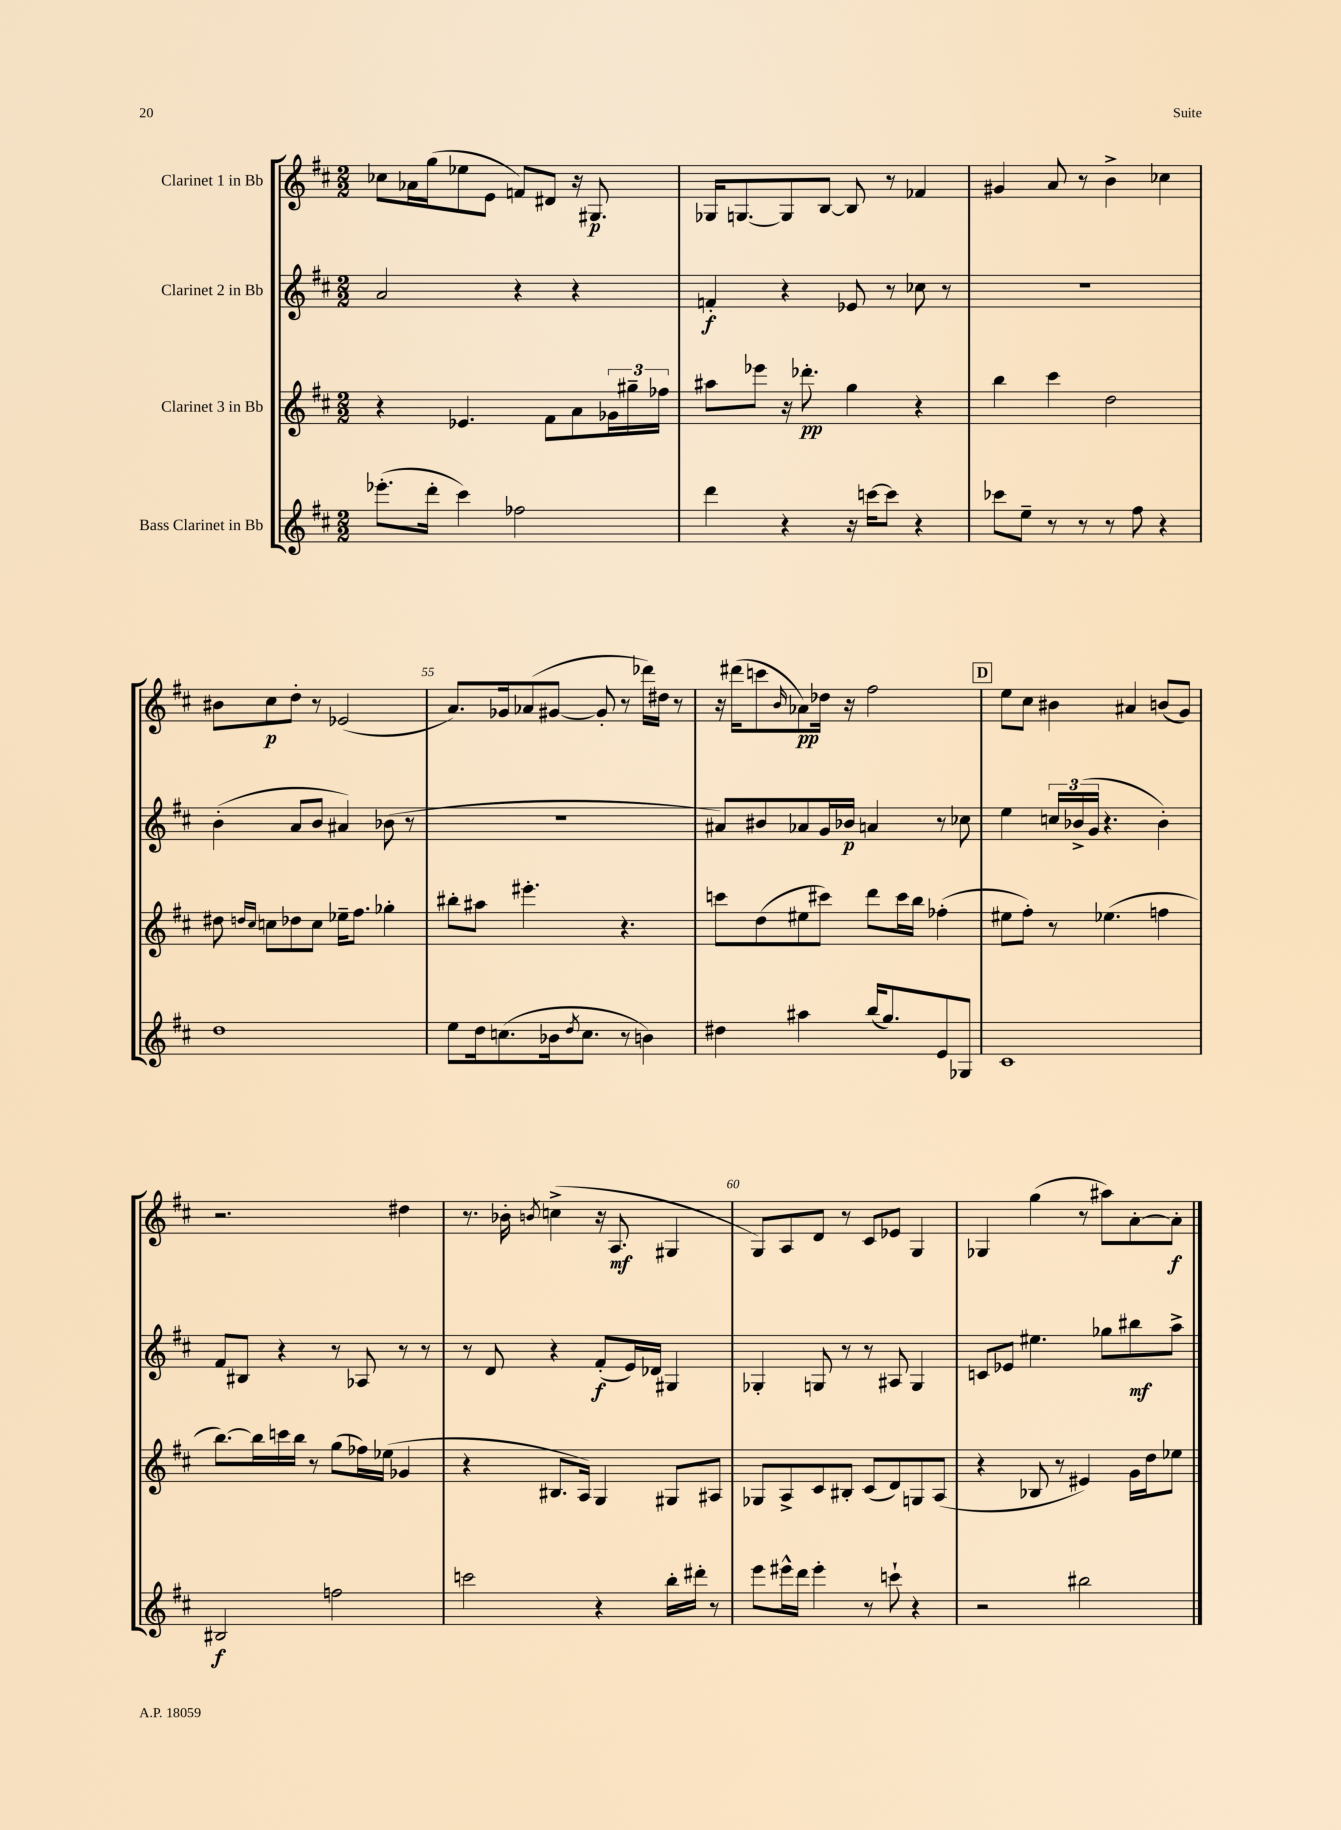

**kern	**dynam	**kern	**dynam	**kern	**dynam	**kern	**dynam
*part4	*part4	*part3	*part3	*part2	*part2	*part1	*part1
*staff4	*staff4	*staff3	*staff3	*staff2	*staff2	*staff1	*staff1
*I"Bass Clarinet in Bb	*	*I"Clarinet 3 in Bb	*	*I"Clarinet 2 in Bb	*	*I"Clarinet 1 in Bb	*
*clefG2	*	*clefG2	*	*clefG2	*	*clefG2	*
*k[f#c#]	*	*k[f#c#]	*	*k[f#c#]	*	*k[f#c#]	*
*M2/2	*	*M2/2	*	*M2/2	*	*M2/2	*
=51	=51	=51	=51	=51	=51	=51	=51
(8.eee-X'\L	.	4r	.	2a/	.	8cc-X\L	.
.	.	.	.	.	.	16a-X\L	.
16ddd'\Jk	.	.	.	.	.	(16gg\J	.
4ccc#\)	.	4.e-X/	.	.	.	8ee-X\	.
.	.	.	.	.	.	8e\J	.
2ff-X\	.	.	.	4r	.	8fn/L)	.
.	.	8f#\L	.	.	.	8d#X/J	.
.	.	8a\	.	4r	.	16r	.
.	.	.	.	.	.	8.G#X/	p
.	.	24g-X\L	.	.	.	.	.
.	.	24gg#X~\	.	.	.	.	.
.	.	24ff-X\JJ	.	.	.	.	.
=52	=52	=52	=52	=52	=52	=52	=52
4ddd\	.	8aa#X\L	.	4fn'/	f	16G-X/KL	.
.	.	.	.	.	.	[8.Gn/	.
.	.	8eee-X\J	.	.	.	.	.
4r	.	16r	.	4r	.	8G/]	.
.	.	8.ddd-X'\	pp	.	.	.	.
.	.	.	.	.	.	[8B/J	.
16r	.	4gg\	.	8e-X/	.	8B/]	.
[16cccn\KL	.	.	.	.	.	.	.
8ccc\J]	.	.	.	8r	.	8r	.
4r	.	4r	.	8cc-X\	.	4f-X/	.
.	.	.	.	8r	.	.	.
=53	=53	=53	=53	=53	=53	=53	=53
8ccc-X\L	.	4bb\	.	1r	.	4g#X/	.
8ee~\J	.	.	.	.	.	.	.
8r	.	4ccc#\	.	.	.	8a/	.
8r	.	.	.	.	.	8r	.
8r	.	2dd\	.	.	.	4b^\	.
8ff#\	.	.	.	.	.	.	.
4r	.	.	.	.	.	4cc-X\	.
!!LO:LB:g=z
=54	=54	=54	=54	=54	=54	=54	=54
1dd	.	8dd#X\	.	(4b'\	.	8b#X\L	.
.	.	16qqddn/LL	.	.	.	.	.
.	.	16qqcc#/JJ	.	.	.	.	.
.	.	8ccn\L	.	.	.	8cc#\	p
.	.	8dd-X\	.	8a/L	.	8dd'\J	.
.	.	8cc\J	.	8b/J	.	8r	.
.	.	16ee-X~\KL	.	4a#X/)	.	(2e-X/	.
.	.	8.ff#\J	.	.	.	.	.
.	.	4gg-X'\	.	(8b-X\	.	.	.
.	.	.	.	8r	.	.	.
=55	=55	=55	=55	=55	=55	=55	=55
8ee\L	.	8bb#X'\L	.	1r	.	8.a/L)	.
16dd\k	.	8aa#X\J	.	.	.	.	.
(8.ccn\	.	.	.	.	.	16g-X/k	.
.	.	4.eee#X'\	.	.	.	(8a-X/	.
16b-X\k	.	.	.	.	.	[8g#X/J	.
8qdd/	.	.	.	.	.	.	.
8.cc\J	.	.	.	.	.	.	.
.	.	.	.	.	.	8g#'/]	.
8r	.	4.r	.	.	.	8r	.
4bn\)	.	.	.	.	.	16ddd-X\LL)	.
.	.	.	.	.	.	16dd#X\JJ	.
.	.	.	.	.	.	8r	.
=56	=56	=56	=56	=56	=56	=56	=56
4dd#X\	.	8cccn\L	.	8a#X/L)	.	16r	.
.	.	.	.	.	.	(16ddd#X\KL	.
.	.	(8dd\	.	8b#X/	.	8cccn\	.
.	.	.	.	.	.	16qqb/	.
4aa#X\	.	8ee#X\	.	8a-X/	.	8a-X\)	pp
.	.	8ccc#X\J)	.	16g/L	.	16dd-X\Jk	.
.	.	.	.	16b-X/JJ	p	16r	.
(16bb/KL	.	8ddd\L	.	4an/	.	2ff#\	.
8.gg/)	.	.	.	.	.	.	.
.	.	16ccc#\L	.	.	.	.	.
.	.	16bb\JJ	.	.	.	.	.
8e/	.	(4ff-X'\	.	8r	.	.	.
8G-X/J	.	.	.	8cc-X\	.	.	.
!!LO:REH:place=s1:t=D
=57	=57	=57	=57	=57	=57	=57	=57
1c#	.	8ee#X\L	.	4ee\	.	8ee\L	.
.	.	8ff#'\J)	.	.	.	8cc#\J	.
.	.	8r	.	24ccn/LL	.	4b#X\	.
.	.	.	.	(24b-X^/	.	.	.
.	.	.	.	24g/JJ	.	.	.
.	.	(4.ee-X\	.	4.r	.	.	.
.	.	.	.	.	.	4a#X/	.
.	.	4ffn\	.	4b-'\)	.	(8bn/L	.
.	.	.	.	.	.	8g/J)	.
!!LO:LB:g=z
=58	=58	=58	=58	=58	=58	=58	=58
2B#X/	f	[8.bb\L)	.	8f#/L	.	2.r	.
.	.	.	.	8B#X/J	.	.	.
.	.	16bb\L]	.	.	.	.	.
.	.	16cccn\	.	4r	.	.	.
.	.	16bb\JJ	.	.	.	.	.
.	.	8r	.	.	.	.	.
2ffn\	.	(8gg\L	.	8r	.	.	.
.	.	16ff-X\L)	.	8A-X/	.	.	.
.	.	(16ee-X\JJ	.	.	.	.	.
.	.	4g-X/	.	8r	.	4dd#X\	.
.	.	.	.	8r	.	.	.
=59	=59	=59	=59	=59	=59	=59	=59
2cccn\	.	4r	.	8r	.	8.r	.
.	.	.	.	8d/	.	.	.
.	.	.	.	.	.	16b-X'\	.
.	.	.	.	.	.	8qbn/	.
.	.	8.B#X/L	.	4r	.	(4ccn^\	.
.	.	16A/Jk)	.	.	.	.	.
4r	.	4G/	.	(8f#'/L	f	16r	.
.	.	.	.	.	.	8.A/	mf
.	.	.	.	16e/L)	.	.	.
.	.	.	.	16d-X/JJ	.	.	.
16bb'\LL	.	8G#X/L	.	4G#X/	.	4G#X/	.
16ddd#X'\JJ	.	.	.	.	.	.	.
8r	.	8A#X/J	.	.	.	.	.
=60	=60	=60	=60	=60	=60	=60	=60
8eee\L	.	8G-X/L	.	4G-X'/	.	8G/L)	.
16eee#X^^\L	.	8A^/	.	.	.	8A/	.
16ddd\JJ	.	.	.	.	.	.	.
4eee#'\	.	8c#/	.	8Gn/	.	8d/J	.
.	.	8B#X'/J	.	8r	.	8r	.
8r	.	(8c#/L	.	8r	.	8c#/L	.
8cccn`\	.	8d/)	.	8A#X/	.	8e-X/J	.
4r	.	8Gn/	.	4G/	.	4G/	.
.	.	(8A/J	.	.	.	.	.
=61	=61	=61	=61	=61	=61	=61	=61
2r	.	4r	.	8cn/L	.	4G-X/	.
.	.	.	.	8e-X/J	.	.	.
.	.	8B-X/	.	4.ee#X\	.	(4gg\	.
.	.	8r	.	.	.	.	.
2bb#X\	.	4e#X/)	.	.	.	8r	.
.	.	.	.	8gg-X\L	.	8aa#X\L)	.
.	.	16g\LL	.	8bb#X\	mf	[8a'\	.
.	.	16dd\J	.	.	.	.	.
.	.	8ee-X\J	.	8aa^\J	.	8a'\J]	f
==	==	==	==	==	==	==	==
*-	*-	*-	*-	*-	*-	*-	*-
